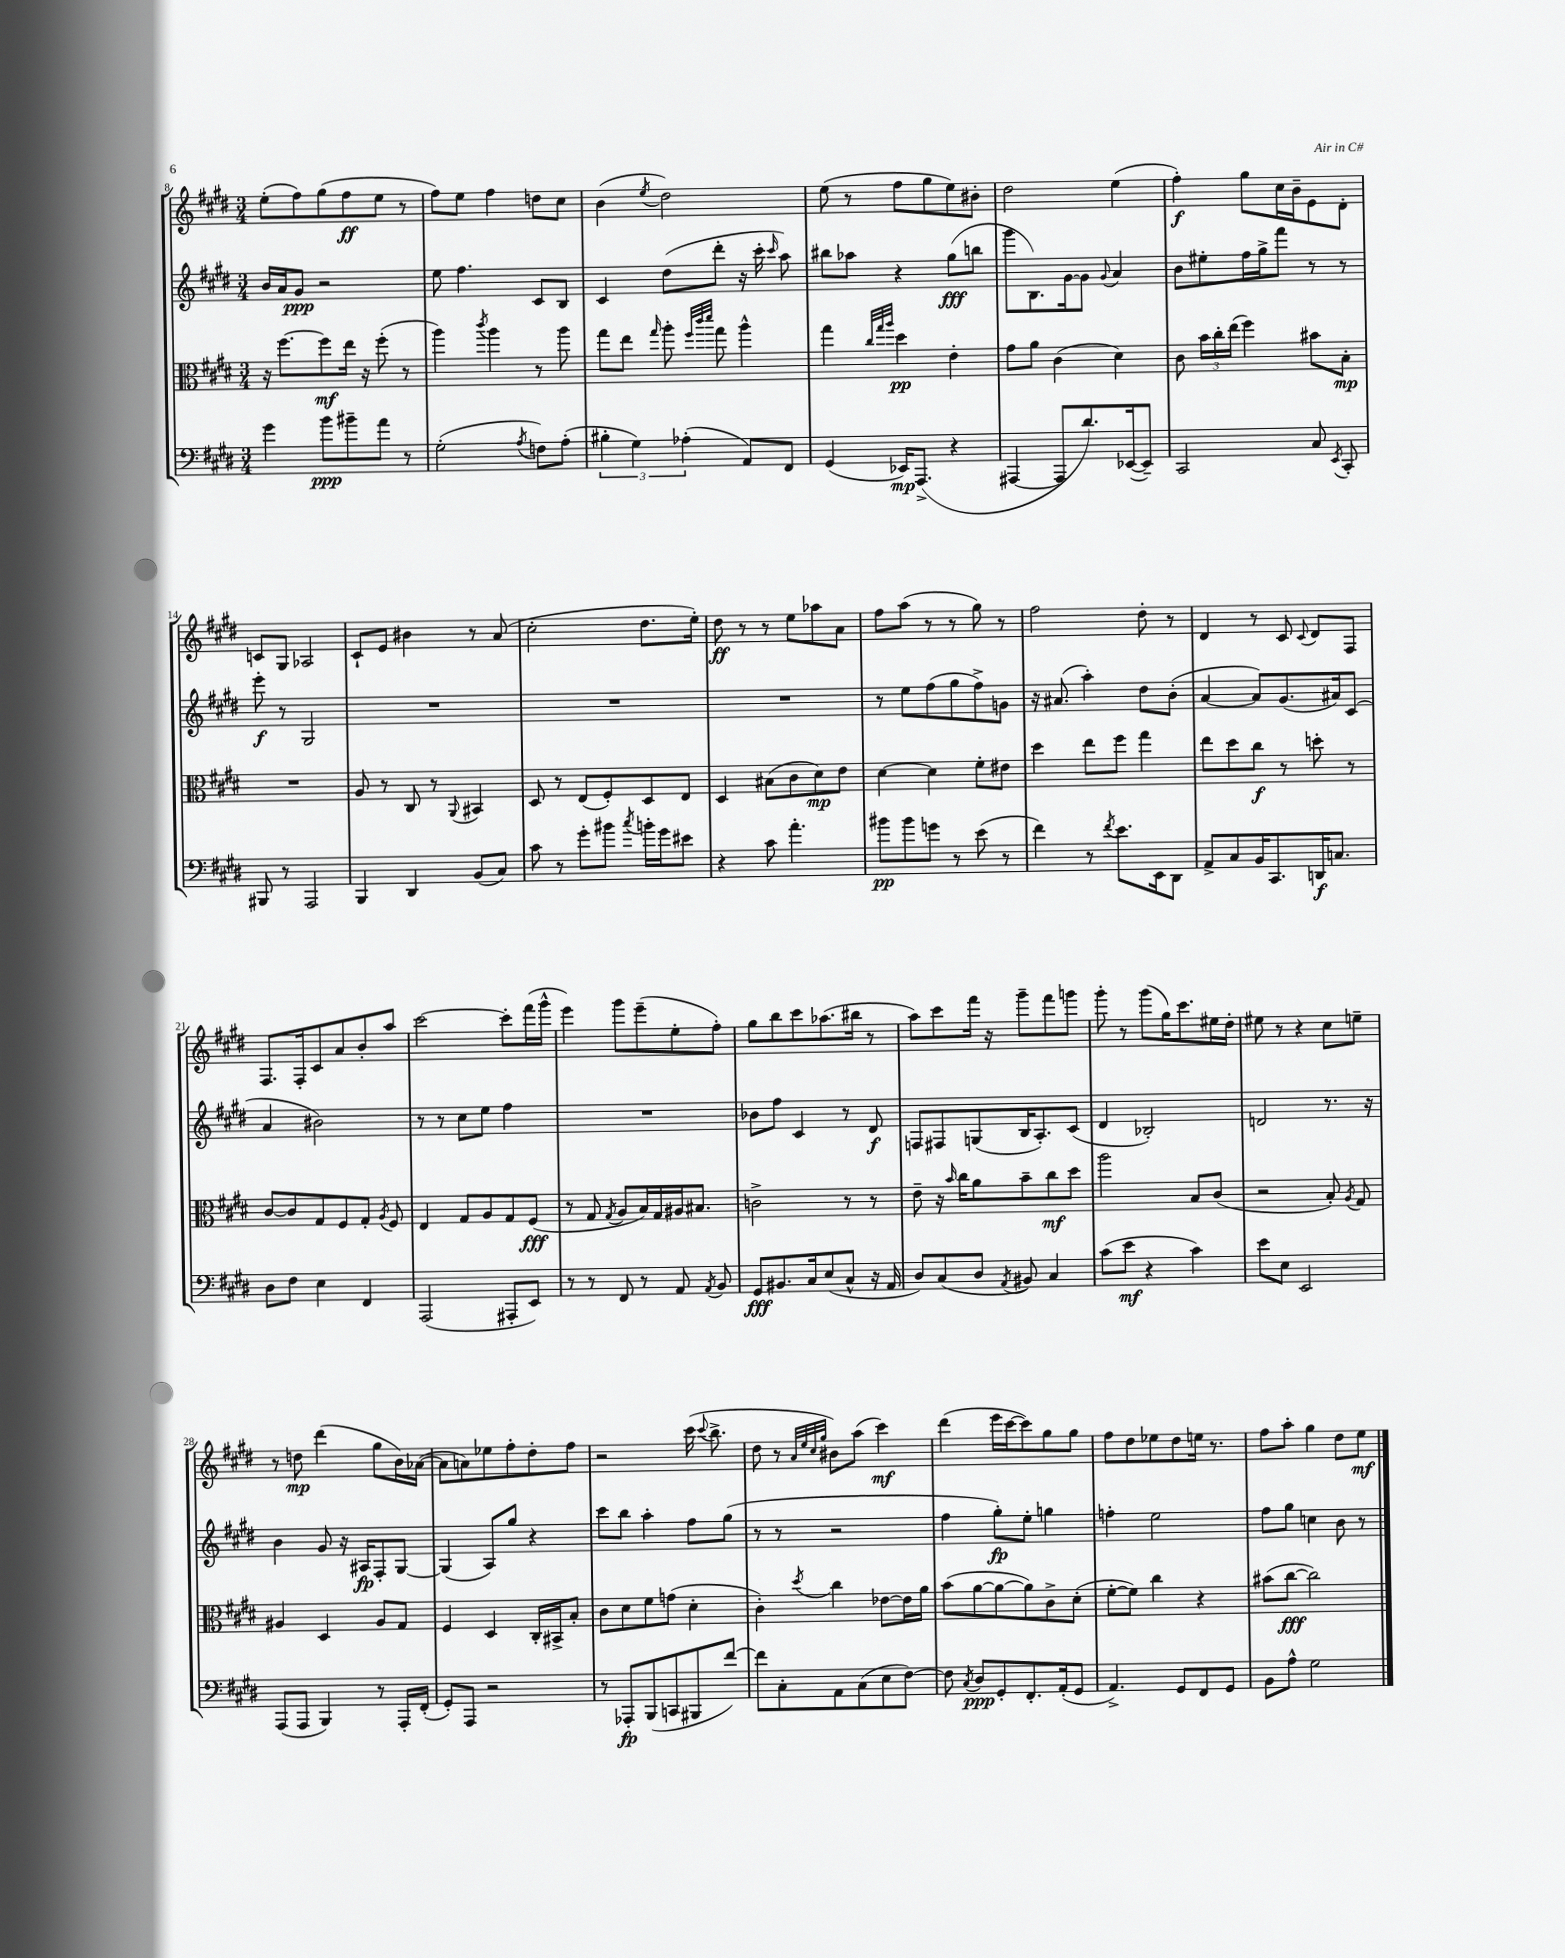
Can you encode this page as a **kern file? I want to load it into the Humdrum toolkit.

**kern	**dynam	**kern	**dynam	**kern	**dynam	**kern	**dynam
*part4	*part4	*part3	*part3	*part2	*part2	*part1	*part1
*staff4	*staff4	*staff3	*staff3	*staff2	*staff2	*staff1	*staff1
*clefF4	*	*clefC3	*	*clefG2	*	*clefG2	*
*k[f#c#g#d#]	*	*k[f#c#g#d#]	*	*k[f#c#g#d#]	*	*k[f#c#g#d#]	*
*M3/4	*	*M3/4	*	*M3/4	*	*M3/4	*
=8	=8	=8	=8	=8	=8	=8	=8
4g#\	.	16r	.	16b/LL	.	(8ee'\L	.
.	.	[8.ff#\L	.	16a/J	.	.	.
.	.	.	.	8g#/J	ppp	8ff#\)	.
8b\L	ppp	8ff#\]	mf	2r	.	(8gg#\	.
8b#X~\	.	16ee\Jk	.	.	.	8ff#\	ff
.	.	16r	.	.	.	.	.
8a\J	.	(8ff#'\	.	.	.	8ee\J	.
8r	.	8r	.	.	.	8r	.
=9	=9	=9	=9	=9	=9	=9	=9
(2G#'\	.	4aa\)	.	8ee\	.	8ff#\L)	.
.	.	.	.	4.ff#\	.	8ee\J	.
.	.	8qccc#/	.	.	.	.	.
.	.	4aa\	.	.	.	4ff#\	.
8qA/	.	.	.	.	.	.	.
8Fn\L)	.	8r	.	8c#/L	.	8ddn\L	.
(8A'\J	.	8aa\	.	8B/J	.	8cc#\J	.
=10	=10	=10	=10	=10	=10	=10	=10
6B#X'\	.	8gg#\L	.	4c#/	.	(4b\	.
.	.	8ee\J	.	.	.	.	.
6G#\)	.	.	.	.	.	.	.
.	.	16qqgg#/	.	.	.	8qee/	.
.	.	8aa'\	.	(8dd#\L	.	2dd#\)	.
(6A-X'\	.	.	.	.	.	.	.
.	.	32qqff#/LLL	.	.	.	.	.
.	.	32qqccc#/	.	.	.	.	.
.	.	32qqddd#/JJJ	.	.	.	.	.
.	.	8gg#\	.	8ddd#'\J	.	.	.
8AA/L)	.	4aa^^\	.	16r	.	.	.
.	.	.	.	16ccc#'\	.	.	.
.	.	.	.	16qqccc#/	.	.	.
8FF#/J	.	.	.	8aa\)	.	.	.
=11	=11	=11	=11	=11	=11	=11	=11
(4GG#/	.	4gg#\	.	8bb#X\L	.	(8ee\	.
.	.	.	.	8aa-X\J	.	8r	.
.	.	32qqcc#/LLL	.	.	.	.	.
.	.	32qqgg#/	.	.	.	.	.
.	.	32qqaa/JJJ	.	.	.	.	.
16EE-X/KL)	mp	4dd#\	pp	4r	.	8ff#\L	.
(8.AAA^/J	.	.	.	.	.	.	.
.	.	.	.	.	.	8gg#\	.
4r	.	4e'\	.	(8gg#\L	fff	8ee\)	.
.	.	.	.	8bbn\J	.	8b#X'\J	.
=12	=12	=12	=12	=12	=12	=12	=12
[4AAA#X/	.	8g#\L	.	8ggg#\L	.	2dd#\	.
.	.	8a\J	.	8.B\)	.	.	.
8AAA#/L]	.	(4c#\	.	.	.	.	.
.	.	.	.	[16g#\k	.	.	.
8.d#/)	.	.	.	8g#\J]	.	.	.
.	.	.	.	8qqg#/	.	.	.
.	.	4d#\)	.	4a/	.	(4ee\	.
([16EE-X/k	.	.	.	.	.	.	.
8EE-~/J])	.	.	.	.	.	.	.
=13	=13	=13	=13	=13	=13	=13	=13
2CC#/	.	8c#\	.	8b\L	.	4ff#'\)	f
.	.	24b\LL	.	8ee#X'\	.	.	.
.	.	24cc#'\	.	.	.	.	.
.	.	(24ee\JJ	.	.	.	.	.
.	.	4ff#\)	.	16ff#\L	.	8gg#\L	.
.	.	.	.	16gg#^\J	.	.	.
.	.	.	.	8fff#\J	.	16cc#\L	.
.	.	.	.	.	.	16b~\J	.
8C#/	.	8b#X\L	.	8r	.	8e\	.
8qEE/	.	.	.	.	.	.	.
8CC#'/	.	8B'\J	mp	8r	.	8d#'\J	.
!!LO:LB:g=z
=14	=14	=14	=14	=14	=14	=14	=14
8BBB#X/	.	2.r	.	8eee'\	f	8cn/L	.
8r	.	.	.	8r	.	8G#/J	.
2AAA/	.	.	.	2G#/	.	2A-X/	.
=15	=15	=15	=15	=15	=15	=15	=15
4BBB/	.	8A/	.	2.r	.	8c#`/L	.
.	.	8r	.	.	.	8e/J	.
4DD#/	.	8C#/	.	.	.	4b#X\	.
.	.	8r	.	.	.	.	.
.	.	8qqAA/	.	.	.	.	.
(8BB/L	.	4BB#X/	.	.	.	8r	.
8C#/J)	.	.	.	.	.	(8a/	.
=16	=16	=16	=16	=16	=16	=16	=16
8c#\	.	8D#/	.	2.r	.	2cc#'\	.
8r	.	8r	.	.	.	.	.
8g#'\L	.	(8E/L	.	.	.	.	.
8b#X\J	.	8F#'/)	.	.	.	.	.
8qcc#/	.	.	.	.	.	.	.
16bn'\LL	.	8D#/	.	.	.	8.dd#\L	.
16g#\J	.	.	.	.	.	.	.
8e#X\J	.	8E/J	.	.	.	.	.
.	.	.	.	.	.	16ee'\Jk)	.
=17	=17	=17	=17	=17	=17	=17	=17
4r	.	4D#/	.	2.r	.	8dd#\	ff
.	.	.	.	.	.	8r	.
8c#\	.	(8B#X\L	.	.	.	8r	.
4.a'\	.	8c#\	.	.	.	8ee\L	.
.	.	8d#\)	mp	.	.	8aa-X\	.
.	.	8e\J	.	.	.	8a\J	.
=18	=18	=18	=18	=18	=18	=18	=18
8b#X\L	pp	[4d#\	.	8r	.	8ff#\L	.
8b#\	.	.	.	8ee\L	.	(8aa\J	.
8gn\J	.	4d#\]	.	(8ff#\	.	8r	.
8r	.	.	.	8gg#\	.	8r	.
(8e\	.	8f#'\L	.	8ff#^\)	.	8gg#\)	.
8r	.	8e#X\J	.	8gn\J	.	8r	.
=19	=19	=19	=19	=19	=19	=19	=19
4f#\)	.	4dd#\	.	16r	.	2ff#\	.
.	.	.	.	(8.a#X/	.	.	.
8r	.	8ee\L	.	4aa'\)	.	.	.
8qf#/	.	.	.	.	.	.	.
8.e\L	.	8ff#\J	.	.	.	.	.
.	.	4gg#\	.	8dd#\L	.	8dd#'\	.
16EE\k	.	.	.	.	.	.	.
8DD#\J	.	.	.	(8b'\J	.	8r	.
=20	=20	=20	=20	=20	=20	=20	=20
8AA^/L	.	8ee\L	.	[4a/	.	4d#/	.
8C#/	.	8dd#\	.	.	.	.	.
16BB/K	.	8cc#\J	f	8a/L])	.	8r	.
8.CC#/	.	.	.	.	.	.	.
.	.	8r	.	(8.g#/	.	8c#/	.
.	.	.	.	.	.	8qqc#/	.
16DDn/K	f	8ddn'\	.	.	.	8d#/L	.
8.Cn/J	.	.	.	16a#X/k)	.	.	.
.	.	8r	.	(8c#/J	.	8F#/J	.
!!LO:LB:g=z
=21	=21	=21	=21	=21	=21	=21	=21
8D#\L	.	[8c#/L	.	4a/	.	8.F#/L	.
8F#\J	.	8c#/]	.	.	.	.	.
.	.	.	.	.	.	16F#'/k	.
4E\	.	8G#/	.	2b#X\)	.	8c#/	.
.	.	8F#/	.	.	.	8a/	.
4FF#/	.	8G#'/J	.	.	.	8b'/	.
.	.	8qA/	.	.	.	.	.
.	.	8F#/	.	.	.	8aa/J	.
=22	=22	=22	=22	=22	=22	=22	=22
(2AAA/	.	4E/	.	8r	.	[2ccc#\	.
.	.	.	.	8r	.	.	.
.	.	8G#/L	.	8cc#\L	.	.	.
.	.	8A/	.	8ee\J	.	.	.
8AAA#X'/L	.	8G#/	.	4ff#\	.	8ccc#'\L]	.
8EE/J)	.	(8F#/J	fff	.	.	(16fff#\L	.
.	.	.	.	.	.	16ggg#^^\JJ	.
=23	=23	=23	=23	=23	=23	=23	=23
8r	.	8r	.	2.r	.	4eee\)	.
8r	.	8G#/	.	.	.	.	.
.	.	8qG#/	.	.	.	.	.
8FF#/	.	8A/L	.	.	.	8ggg#\L	.
8r	.	16B/L)	.	.	.	(8eee~\	.
.	.	16G#/	.	.	.	.	.
8AA/	.	16A#X/J	.	.	.	8ee'\	.
.	.	8.B#X/J	.	.	.	.	.
8qAA/	.	.	.	.	.	.	.
8BB/	.	.	.	.	.	8ff#'\J)	.
=24	=24	=24	=24	=24	=24	=24	=24
8GG#/L	fff	2cn^\	.	8b-X\L	.	8gg#\L	.
8.BB#X/	.	.	.	8ff#\J	.	8bb\	.
.	.	.	.	4c#/	.	8ccc#\	.
16C#/k	.	.	.	.	.	.	.
(8E/	.	.	.	.	.	(8.aa-X\	.
8C#^^/J	.	8r	.	8r	.	.	.
.	.	.	.	.	.	16bb#X\Jk	.
16r	.	8r	.	8d#/	f	8r	.
16AA/	.	.	.	.	.	.	.
=25	=25	=25	=25	=25	=25	=25	=25
8D#/L)	.	8e~\	.	8Fn/L	.	8aa\L)	.
(8C#/	.	16r	.	8F#X/	.	8ccc#\	.
.	.	16qqb/	.	.	.	.	.
.	.	16cc#\KL	.	.	.	.	.
8D#/J	.	8a\	.	(8Gn/	.	16fff#\Jk	.
.	.	.	.	.	.	16r	.
8qAA/	.	.	.	.	.	.	.
8BB#X/)	.	8b~\	.	16B/K	.	8ggg#~\L	.
.	.	.	.	8.A'/)	.	.	.
4C#/	.	8cc#\	mf	.	.	8fff#\	.
.	.	8dd#\J	.	(8c#/J	.	8gggn\J	.
=26	=26	=26	=26	=26	=26	=26	=26
(8c#\L	.	2aa\	.	4d#/	.	8ggg#'\	.
8e\J	mf	.	.	.	.	8r	.
4r	.	.	.	2B-X'/)	.	(8ggg#\L	.
.	.	.	.	.	.	16gg#\K)	.
.	.	.	.	.	.	8.ccc#\	.
4c#\)	.	8B/L	.	.	.	.	.
.	.	(8c#/J	.	.	.	16ee#X\L	.
.	.	.	.	.	.	16dd#'\JJ	.
=27	=27	=27	=27	=27	=27	=27	=27
8e\L	.	2r	.	2dn/	.	8ee#X\	.
8E\J	.	.	.	.	.	8r	.
2EE/	.	.	.	.	.	4r	.
.	.	8B'/)	.	8.r	.	8cc#\L	.
.	.	8qA/	.	.	.	.	.
.	.	8G#/	.	.	.	8een~\J	.
.	.	.	.	16r	.	.	.
!!LO:LB:g=z
=28	=28	=28	=28	=28	=28	=28	=28
(8AAA/L	.	4A#X/	.	4b\	.	8r	.
8AAA/J	.	.	.	.	.	8ddn\	mp
4BBB/)	.	4D#/	.	8g#/	.	(4ddd#\	.
.	.	.	.	16r	.	.	.
.	.	.	.	16A#X/KL	fp	.	.
8r	.	8A#/L	.	8F#'/	.	8gg#\L	.
16AAA'/LL	.	8G#/J	.	[8G#/J	.	16b\L)	.
(16FF#'/JJ	.	.	.	.	.	([16a-X\JJ	.
=29	=29	=29	=29	=29	=29	=29	=29
8GG#'/L)	.	4F#/	.	(4G#/]	.	8a-\L]	.
8AAA/J	.	.	.	.	.	8an\)	.
2r	.	4D#/	.	8A/L)	.	8ee-X\	.
.	.	.	.	8gg#/J	.	8ff#'\	.
.	.	16C#'/LL	.	4r	.	8dd#'\	.
.	.	16BB#X^/J	.	.	.	.	.
.	.	8B'/J	.	.	.	8ff#\J	.
=30	=30	=30	=30	=30	=30	=30	=30
8r	.	8c#\L	.	8ccc#\L	.	2r	.
8AAA-X'/L	fp	8d#\	.	8bb\J	.	.	.
(8BBB/	.	8f#\	.	4aa'\	.	.	.
8CCn/	.	(8gn\J	.	.	.	.	.
8BBB#X/	.	4d#'\	.	8ff#\L	.	(16ccc#\	.
.	.	.	.	.	.	8qqccc#/	.
.	.	.	.	.	.	8.bb^\	.
[8f#/J)	.	.	.	(8gg#\J	.	.	.
=31	=31	=31	=31	=31	=31	=31	=31
8f#\L]	.	4c#'\)	.	8r	.	8dd#\	.
8C#'\	.	.	.	8r	.	8r	.
.	.	.	.	.	.	32qqa/LLL	.
.	.	.	.	.	.	32qqee/	.
.	.	.	.	.	.	32qqcc#/	.
.	.	8qdd#/	.	.	.	32qqgg#/JJJ	.
8AA\	.	4cc#\	.	2r	.	8b#X\L)	.
(8C#\	.	.	.	.	.	(8aa\J	.
8E\	.	[8e-X\L	.	.	.	4ccc#\)	mf
[8F#\J)	.	16e-\L]	.	.	.	.	.
.	.	16a\JJ	.	.	.	.	.
=32	=32	=32	=32	=32	=32	=32	=32
8F#\]	.	(8b\L	.	4ff#\	.	(4ddd#\	.
8qC#/	.	.	.	.	.	.	.
8D#/L	ppp	[8a\	.	.	.	.	.
8GG#'/	.	8a\_	.	8gg#'\L)	fp	16eee\LL	.
.	.	.	.	.	.	[16ccc#\J	.
8.FF#'/	.	8a\])	.	8ee'\J	.	8ccc#\])	.
.	.	8c#^\	.	4ggn\	.	8gg#\	.
(16AA'/k	.	.	.	.	.	.	.
8GG#/J	.	(8d#'\J	.	.	.	8gg#\J	.
=33	=33	=33	=33	=33	=33	=33	=33
4.AA^/)	.	[8f#'\L	.	4ffn'\	.	8ff#\L	.
.	.	8f#\J])	.	.	.	8dd#\	.
.	.	4cc#\	.	2ee\	.	8ee-X\	.
8GG#/L	.	.	.	.	.	8dd#\	.
8FF#/	.	4r	.	.	.	16een\Jk	.
.	.	.	.	.	.	8.r	.
8GG#/J	.	.	.	.	.	.	.
=34	=34	=34	=34	=34	=34	=34	=34
8BB\L	.	(8b#X\L	.	8ff#\L	.	8ff#\L	.
8A^^\J	.	[8cc#\J	fff	8gg#\J	.	8aa'\J	.
2G#\	.	2cc#\])	.	4ccn\	.	4gg#\	.
.	.	.	.	8b\	.	8dd#\L	.
.	.	.	.	8r	.	8ee\J	mf
==	==	==	==	==	==	==	==
*-	*-	*-	*-	*-	*-	*-	*-
